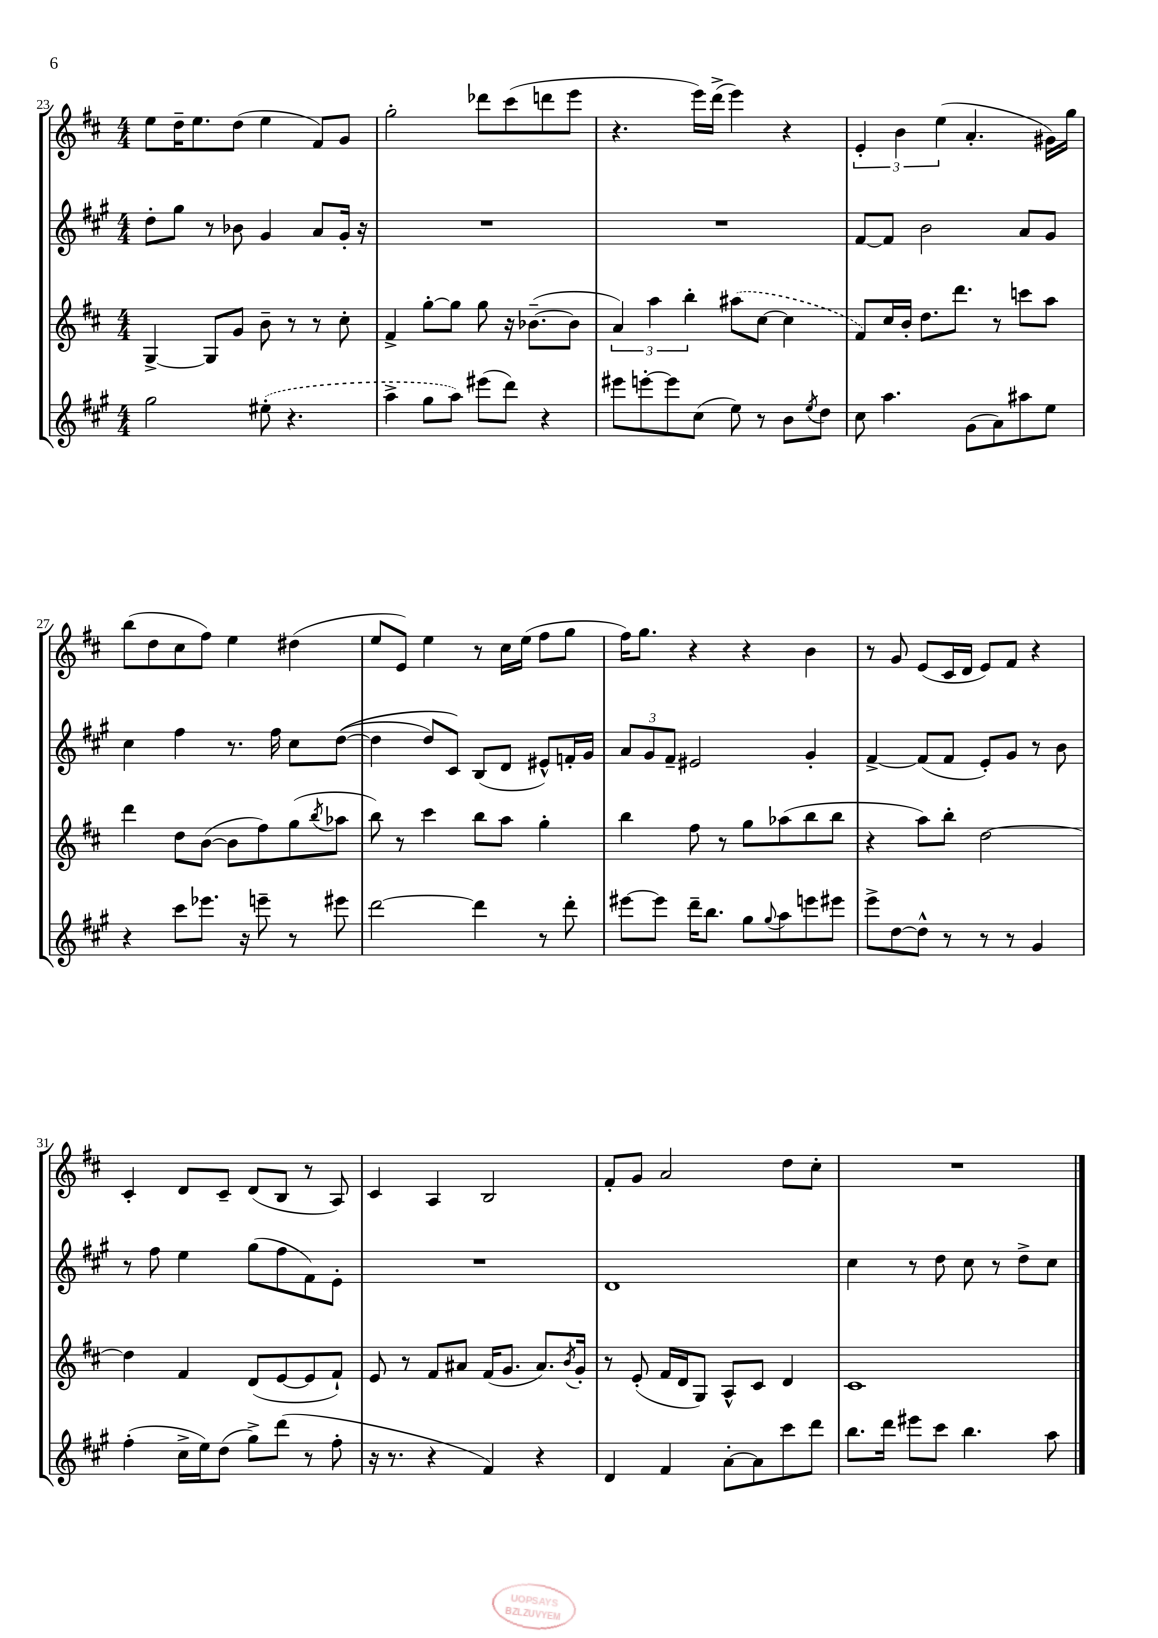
<<
\new StaffGroup <<
\new Staff = "s0" {
    \clef treble \key d \major \numericTimeSignature \time 4/4
    e''8 d''16-- e''8. d''8( e''4 fis'8) g'8 |
    g''2-. des'''8 cis'''8( d'''8 e'''8 |
    r4. e'''16) d'''16->( e'''4) r4 |
    \tuplet 3/2 { e'4-. b'4 e''4( } a'4.-. gis'16) g''16 |
    b''8( d''8 cis''8 fis''8) e''4 dis''4( |
    e''8 e'8) e''4 r8 cis''16 e''16( fis''8 g''8 |
    fis''16) g''8. r4 r4 b'4 |
    r8 g'8 e'8( cis'16 d'16 e'8) fis'8 r4 |
    cis'4-. d'8 cis'8-- d'8( b8 r8 a8) |
    cis'4 a4 b2 |
    fis'8-. g'8 a'2 d''8 cis''8-. |
    R1 \bar "|." |
}
\new Staff = "s1" {
    \clef treble \key a \major \numericTimeSignature \time 4/4
    d''8-. gis''8 r8 bes'8 gis'4 a'8 gis'16-. r16 |
    R1 |
    R1 |
    fis'8~ fis'8 b'2 a'8 gis'8 |
    cis''4 fis''4 r8. fis''16 cis''8 d''8~(\( |
    d''4 d''8) cis'8\) b8( d'8 eis'8-^) f'16-. gis'16 |
    \tuplet 3/2 { a'8 gis'8 fis'8-- } eis'2 gis'4-. |
    fis'4~-> fis'8( fis'8 e'8-.) gis'8 r8 b'8 |
    r8 fis''8 e''4 gis''8( fis''8 fis'8) e'8-. |
    R1 |
    d'1 |
    cis''4 r8 d''8 cis''8 r8 d''8-> cis''8 \bar "|." |
}
\new Staff = "s2" {
    \clef treble \key d \major \numericTimeSignature \time 4/4
    g4~-> g8 g'8 b'8-- r8 r8 cis''8-. |
    fis'4-> g''8~-. g''8 g''8 r16 bes'8.~--( bes'8 |
    \tuplet 3/2 { a'4) a''4 b''4-. } \once \slurDashed ais''8( cis''8~ cis''4 |
    fis'8) cis''16 b'16-. d''8. d'''8. r8 c'''8 a''8 |
    d'''4 d''8 b'8~( b'8 fis''8) g''8( \acciaccatura { b''8 } aes''8 |
    b''8) r8 cis'''4 b''8 a''8 g''4-. |
    b''4 fis''8 r8 g''8 aes''8( b''8 b''8 |
    r4 a''8) b''8-. d''2~ |
    d''4 fis'4 d'8( e'8~ e'8 fis'8-!) |
    e'8 r8 fis'8 ais'8 fis'16( g'8. ais'8.) \acciaccatura { b'8 } g'16-. |
    r8 e'8-.( fis'16 d'16 g8) a8-^ cis'8 d'4 |
    cis'1 \bar "|." |
}
\new Staff = "s3" {
    \clef treble \key a \major \numericTimeSignature \time 4/4
    gis''2 \once \slurDashed eis''8-.( r4. |
    a''4-> gis''8 a''8) eis'''8( d'''8) r4 |
    eis'''8 e'''8~-. e'''8 cis''8( e''8) r8 b'8 \acciaccatura { e''8 } d''8 |
    cis''8 a''4. gis'8( a'8) ais''8 e''8 |
    r4 cis'''8 ees'''8. r16 e'''8-- r8 eis'''8 |
    d'''2~ d'''4 r8 d'''8-. |
    eis'''8~ eis'''8 d'''16-- b''8. gis''8 \appoggiatura { gis''8 } a''8 e'''8 eis'''8 |
    e'''8-> d''8~ d''8-^ r8 r8 r8 gis'4 |
    fis''4-.( cis''16-> e''16) d''8( gis''8->) d'''8( r8 fis''8-. |
    r16 r8. r4 fis'4) r4 |
    d'4 fis'4 a'8~-. a'8 cis'''8 d'''8 |
    b''8. d'''16 eis'''8 cis'''8 b''4. a''8 \bar "|." |
}
>>
>>
\layout { \context { \Score currentBarNumber = #23 } }
